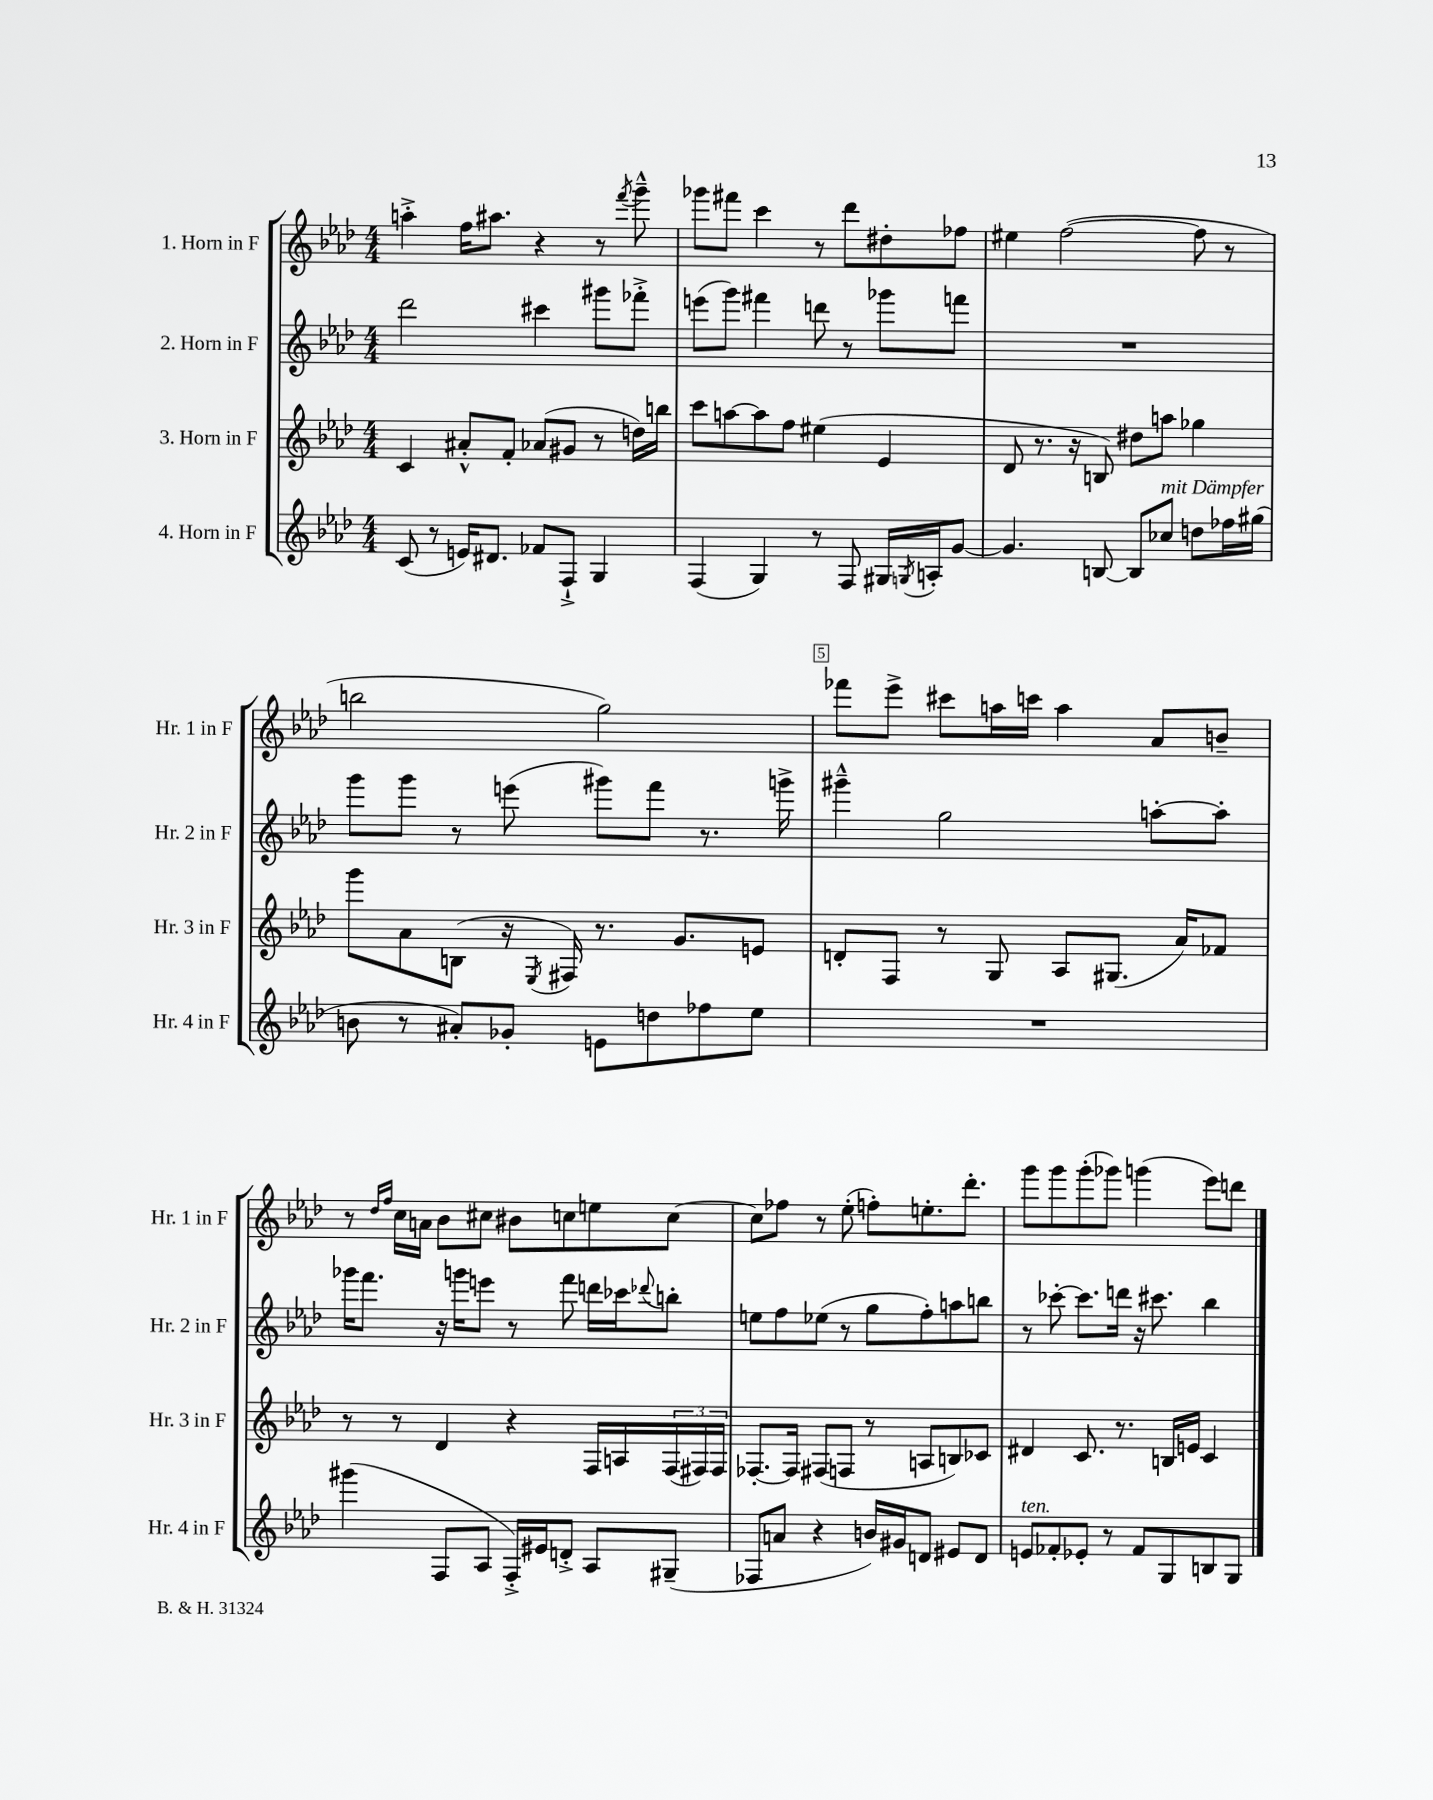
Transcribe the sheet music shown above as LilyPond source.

<<
\new StaffGroup <<
\new Staff = "s0" \with { instrumentName = "1. Horn in F" shortInstrumentName = "Hr. 1 in F" } {
    \clef treble \key aes \major \numericTimeSignature \time 4/4
    a''4-.-> f''16 ais''8. r4 r8 \acciaccatura { f'''8 } g'''8---^ |
    ges'''8 fis'''8 c'''4 r8 des'''8 dis''8-. fes''8 |
    eis''4 f''2~( f''8 r8 |
    b''2 g''2) |
    fes'''8 ees'''8-> cis'''8 a''16 c'''16 a''4 aes'8 b'8-- |
    r8 \grace { des''16 f''16 } c''16 a'16 bes'8 cis''8 bis'8 c''8 e''8 c''8~ |
    c''8 fes''8 r8 ees''8-.( f''8-.) e''8.-. des'''8.-. |
    g'''8 g'''8 g'''8-.( ges'''8) g'''4( ees'''8) d'''8 \bar "|." |
}
\new Staff = "s1" \with { instrumentName = "2. Horn in F" shortInstrumentName = "Hr. 2 in F" } {
    \clef treble \key aes \major \numericTimeSignature \time 4/4
    des'''2 cis'''4 gis'''8 fes'''8-.-> |
    e'''8( g'''8) fis'''4 d'''8 r8 ges'''8 f'''8 |
    R1 |
    g'''8 g'''8 r8 e'''8( gis'''8) f'''8 r8. g'''16-> |
    gis'''4---^ g''2 a''8~-. a''8-. |
    ges'''16 f'''8. r16 g'''16 e'''8 r8 f'''8 d'''16 ces'''16 \appoggiatura { des'''8 } b''8-. |
    e''8 f''8 ees''8( r8 g''8 f''8-.) a''8 b''8 |
    r8 ces'''8~-. ces'''8. d'''16 r16 cis'''8. bes''4 \bar "|." |
}
\new Staff = "s2" \with { instrumentName = "3. Horn in F" shortInstrumentName = "Hr. 3 in F" } {
    \clef treble \key aes \major \numericTimeSignature \time 4/4
    c'4 ais'8-.-^ f'8-. aes'8( gis'8 r8 d''16) b''16 |
    c'''8 a''8~ a''8 f''8 eis''4( ees'4 |
    des'8 r8. r16 b8) dis''8 a''8 ges''4 |
    g'''8 aes'8 b8( r16 \acciaccatura { ees8 } fis16) r8. g'8. e'8 |
    d'8-. f8 r8 g8 aes8 gis8.( aes'16) fes'8 |
    r8 r8 des'4 r4 f16 a16 \tuplet 3/2 { f16( fis16) fis16 } |
    fes8.~-. fes16 fis8( f8 r8 a8 b8) ces'8 |
    dis'4 c'8. r8. b16 e'16 c'4 \bar "|." |
}
\new Staff = "s3" \with { instrumentName = "4. Horn in F" shortInstrumentName = "Hr. 4 in F" } {
    \clef treble \key aes \major \numericTimeSignature \time 4/4
    c'8( r8 e'16) dis'8. fes'8 f8-!-> g4 |
    f4( g4) r8 f8 gis16 \acciaccatura { g8 } a16-. g'8~ |
    g'4. b8~ b8 ces''8^\markup { \italic "mit Dämpfer" } d''8 fes''16 gis''16( |
    b'8 r8 ais'8-.) ges'8-. e'8 d''8 fes''8 ees''8 |
    R1 |
    gis'''4( f8 aes8 f16-.->) eis'16 d'8-.-> aes8 gis8--( |
    fes8 a'8 r4 b'16) gis'16 d'8 eis'8 d'8 |
    e'8^\markup { \italic "ten." } fes'8-. ees'8-. r8 fes'8 g8 b8 g8 \bar "|." |
}
>>
>>
\layout { \context { \Score \override BarNumber.break-visibility = ##(#f #t #t) barNumberVisibility = #(every-nth-bar-number-visible 5) \override BarNumber.stencil = #(make-stencil-boxer 0.1 0.3 ly:text-interface::print) } }
